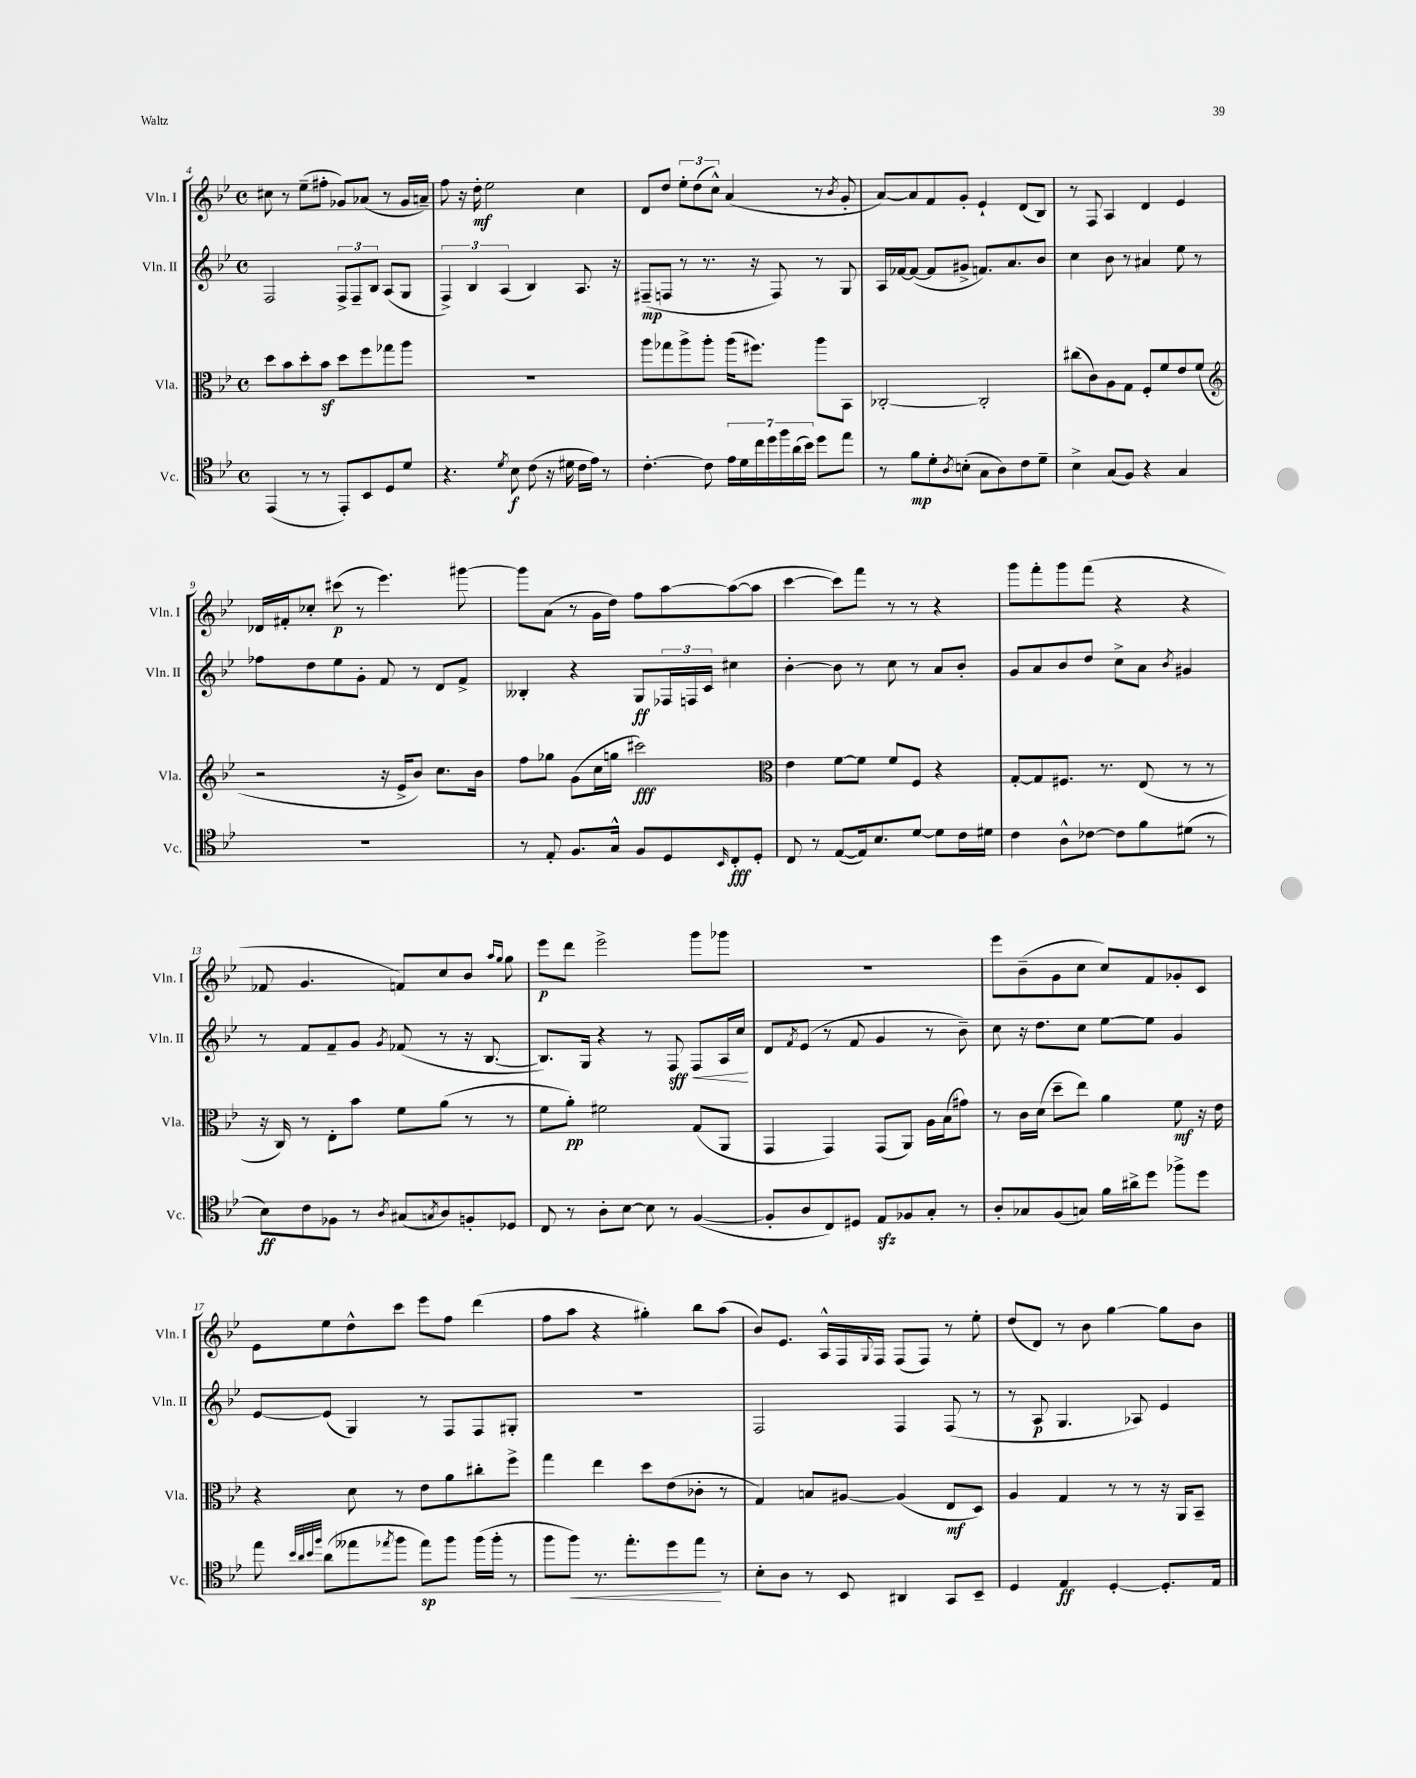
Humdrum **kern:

**kern	**kern	**kern	**kern
*staff4	*staff3	*staff2	*staff1
*clefC4	*clefC3	*clefG2	*clefG2
*k[b-e-]	*k[b-e-]	*k[b-e-]	*k[b-e-]
*M4/4	*M4/4	*M4/4	*M4/4
*met(c)	*met(c)	*met(c)	*met(c)
(4EE-	8dd	2F	8cc#
.	8b-	.	8r
8r	8dd'	.	(8ee-~
8r	8b-	.	8ff#'
8EE-')	8dd	12F^	8g-)
.	.	12F~	.
8BB-	8ff	.	(8a-
.	.	12B-	.
8D	8gg-	(8A	8r
8d	8aa	8G	16g-
.	.	.	16a~)
=	=	=	=
4.r	1r	6F^)	8ff
.	.	.	16r
.	.	6B-	.
.	.	.	16dd'
.	.	.	2ee-
.	.	(6A	.
8qd	.	.	.
8B-	.	.	.
(8c	.	4B-)	.
16r	.	.	.
16d#	.	.	.
16c	.	8.A	4cc
16e-)	.	.	.
8r	.	.	.
.	.	16r	.
=	=	=	=
[4.c'	8aa	(8F#~	8d
.	8gg-	8F	8dd
.	8aa^	8r	12ee-'
.	.	.	(12dd
8c]	8aa'	8.r	.
.	.	.	12cc^^)
28e-	(16aa	.	(4a
28d	.	.	.
.	8.ff#)	16r	.
28cc	.	.	.
28dd	.	.	.
.	.	8F)	.
28ff	.	.	.
(28a	.	.	.
28b-)	.	.	.
8dd	8aa	8r	8r
.	.	.	8qb-
8ee-	8BB-	8G	8g'
=	=	=	=
8r	[2C-'	16A	[8a)
.	.	[16f-	.
8f	.	(8f-_	8a]
8d'	.	8f-]	8f
8qA	.	.	.
(8B'	.	8g#^	8g'
8G	2C-']	8.f)	4e-`
8A)	.	.	.
.	.	8.a	.
8c	.	.	(8d
8d~	.	8b-	8B-)
=	=	=	=
4B-^	(8cc#	4cc	8r
.	8c)	.	8F
(8G	8A	8b-	4A
8F)	8G	8r	.
4r	8F'	4a#	4d
.	8f	.	.
4G	8e-	8ee-	4e-
.	(8f	8r	.
=	=	=	=
*	*clefG2	*	*
1r	2r	8ff-	16d-
.	.	.	16f#'
.	.	8dd	8cc-'
.	.	8ee-	(8ccc#
.	.	8g'	8r
.	16r	8f	4.eee-)
.	16e-^	.	.
.	8b-)	8r	.
.	8.cc	8d	.
.	.	8f^	[8ggg#
.	16b-	.	.
=	=	=	=
8r	8ff	4B--'	8ggg#]
8E-'	8gg-	.	(8a
8.F	(8g	4r	8r
.	16cc	.	16g
16G^^	16gg	.	16dd)
8F	2ccc#)	8G	8ff
8D	.	24F-	[8aa
.	.	24F	.
.	.	24c	.
16qqBB-	.	.	.
8C'	.	4cc#	(8aa_
8D'	.	.	8aa]
=	=	=	=
*	*clefC3	*	*
8C	4e-	[4b-'	[4ccc
8r	.	.	.
([8E-	[8f	8b-]	8ccc])
16E-])	8f]	8r	8fff
8.B-	.	.	.
.	8f	8cc	8r
[8d	8F	8r	8r
8d]	4r	8a	4r
16c	.	8b-'	.
16d#	.	.	.
=	=	=	=
4c	[8G'	8g	8ggg
.	8G]	8a	8fff'
8A^^	8.F#	8b-	8ggg
[8c-	.	8dd	(8fff
.	8.r	.	.
8c-]	.	8cc^	4r
8f	(8E-	8a	.
.	.	8qb-	.
(8d#	8r	4g#	4r
8r	8r	.	.
=	=	=	=
8B-)	16r	8r	8f-
.	16C)	.	.
8c	8r	8f	4.g
8F-	8E-'	8f~	.
8r	8b-	8g	.
8qA	.	8qg	.
(8G#	8f	(8f-	8f)
8qG	.	.	.
8A)	(8a	8r	8cc
8F'	8r	16r	8b-
.	.	[8.B-	.
.	.	.	16qqaa
.	.	.	16qqgg
8D-	8r	.	8gg
=	=	=	=
8C	8f	8.B-])	8eee-
8r	8a')	.	8ddd
.	.	16G	.
8A'	2f#	4r	2eee-^
[8B-	.	.	.
8B-]	.	8r	.
8r	.	8F	.
([4F	(8G	8F	8ggg
.	8AA	16A	8ggg-
.	.	16cc	.
=	=	=	=
8F']	4GG	8d	1r
.	.	8qf	.
8A	.	(8e-	.
8C)	4GG)	8r	.
8D#	.	8f	.
8E-	(8GG	4g	.
8F-	8AA)	.	.
8G'	16A	8r	.
.	(16B-	.	.
8r	8g#)	8b-~)	.
=	=	=	=
8A'	8r	8cc	8eee-
8G-	16c	16r	(8b-~
.	(16d	8.dd	.
(8F	8dd~	.	8g
8G)	8ee-)	8cc	8cc
16f	4a	[8ee-	8cc)
16a#^	.	.	.
8dd	.	8ee-]	8f
8ff-^	8f	4g	8g-'
8dd	16r	.	8c
.	16e-	.	.
=	=	=	=
8ee-	4r	[8e-	8e-
32qqb-	.	.	.
32qqa	.	.	.
32qqb-	.	.	.
32qqff	.	.	.
(8a	.	(8e-]	8ee-
8ee--	8d	4G)	8dd^^
8qee-	.	.	.
8ff	8r	.	8ccc
8ee-)	8e-	8r	8eee-
8ff	8a	8F	8ff
(16ff	8cc#'	8F	(4ddd
16ff'	.	.	.
8r	8ff^	8G#'	.
=	=	=	=
8ff	4gg	1r	8ff
8ff)	.	.	8aa
8.r	4ee-	.	4r
8.ee-'	.	.	.
.	8dd	.	4gg#')
8dd	(8e-	.	.
8ee-	8c-'	.	8bb-
8r	8r	.	(8aa
=	=	=	=
8B-'	4G)	2F	8b-)
8A	.	.	8.e-
8r	8B	.	.
.	.	.	16A^^
8BB-	[8A#	.	16F
.	.	.	8qqG
.	.	.	16F
4AA#	(4A#]	4F	(8F
.	.	.	8F)
8GG	8E-	(8F	8r
8BB-~	8D)	8r	8ee-'
=	=	=	=
4D	4A	8r	(8dd
.	.	8A	8d)
4E-	4G	4.G	8r
.	.	.	8b-
[4D'	8r	.	[4gg
.	8r	8A-)	.
8.D']	16r	4e-	8gg]
.	16AA	.	.
.	8BB-~	.	8b-
16E-	.	.	.
==	==	==	==
*-	*-	*-	*-
